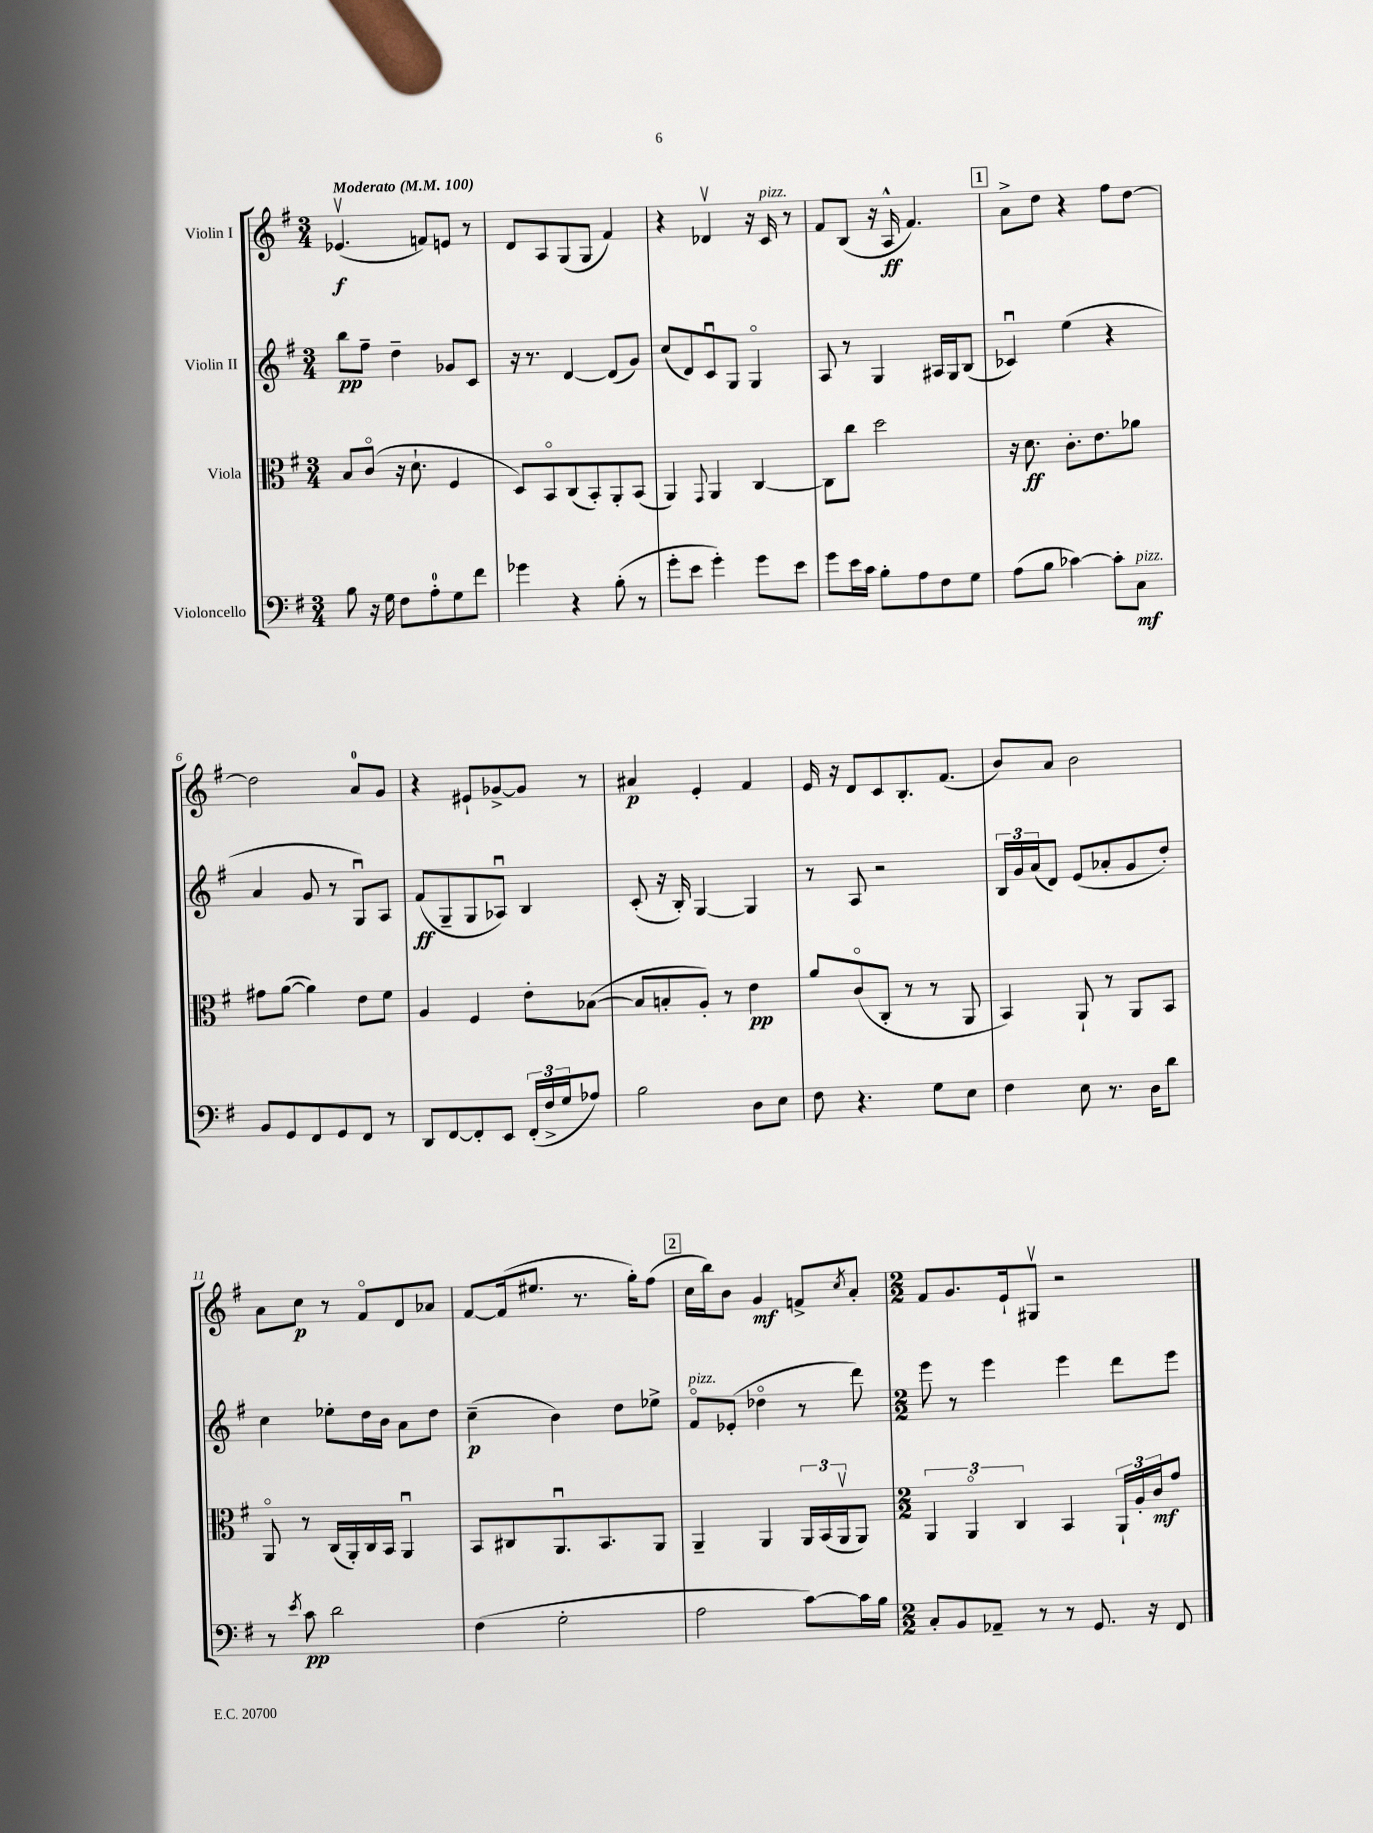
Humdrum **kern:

**kern	**kern	**kern	**kern
*staff4	*staff3	*staff2	*staff1
*clefF4	*clefC3	*clefG2	*clefG2
*k[f#]	*k[f#]	*k[f#]	*k[f#]
*M3/4	*M3/4	*M3/4	*M3/4
*MM100	*MM100	*MM100	*MM100
8B\	8B/L	8bb\L	(4.e-v/
16r	(8co/J	8ff#~\J	.
16G\	.	.	.
8F#\L	16r	4dd~\	.
.	8.d`\	.	.
8A'\	.	.	8f/L)
8G\	4F#/	8g-/L	8e/J
8f#\J	.	8c/J	8r
=	=	=	=
4g-\	8D/L)	16r	8d/L
.	.	8.r	.
.	8BBo/	.	8A/
4r	(8C/	[4d/	(8G/
.	8BB'/)	.	8G/J
(8B'\	8AA'/	(8d/]L	4f#/)
8r	(8BB/J	8g/J)	.
=	=	=	=
8g'\L	4AA/)	(8cc/L	4r
8e\J	.	8d/)	.
.	8qqGG/	.	.
4g'\)	4AA/	8cu/	4d-v/
.	.	8G/J	.
8g\L	[4C/	4Go/	16r
.	.	.	16c/
8e\J	.	.	8r
=	=	=	=
8g\L	8C\]L	8A/	8f#/L
16e\L	8cc\J	8r	(8B/J
16c\JJ	.	.	.
8B'\L	2dd\	4G/	16r
.	.	.	16A^^/
8A\	.	.	4.f#/)
8F#\	.	16A#/LL	.
.	.	16G/J	.
8G\J	.	(8B/J	.
=	=	=	=
(8A\L	16r	4c-u/)	8a^\L
.	8.d\	.	.
8B\J	.	.	8dd\J
[4c-\)	8.c'\L	(4ee\	4r
.	8.e\	.	.
8c-'\]L	.	4r	8ff#\L
8C\J	8a-\J	.	[8dd\J
=	=	=	=
8BB/L	8g#\L	4a/	2dd\]
8GG/	([8a\J	.	.
8FF#/	4a\])	8g/	.
8GG/	.	8r	.
8FF#/J	8e\L	8Gu/L)	8a/L
8r	8f#\J	8A/J	8g/J
=	=	=	=
8DD/L	4A/	(8f#/L	4r
[8FF#/	.	8G~/	.
8FF#'/]	4F#/	8G/	8e#`/L
8EE/J	.	8A-u/J)	[8g-^/
(24FF#'/LL	8e'\L	4B/	8g-/]J
24F#^/	.	.	.
24G/J	.	.	.
8A-/J)	([8B-\J	.	8r
=	=	=	=
2B\	8B-/]L	(8c'/	4a#/
.	8B'/	16r	.
.	.	16B'/)	.
.	8A'/J)	[4G/	4e'/
.	8r	.	.
8D\L	4e\	4G/]	4f#/
8E\J	.	.	.
=	=	=	=
8F#\	8a/L	8r	16e/
.	.	.	16r
4.r	(8co/	8A/	8d/L
.	8C'/J	2r	8c/
.	8r	.	8.B'/
8G\L	8r	.	.
.	.	.	(8.f#/J
8E\J	8AA/	.	.
=	=	=	=
4F#\	4BB/)	24B/LL	8b/L)
.	.	24g/	.
.	.	(24a/J	.
.	.	8d/J)	8a/J
8E\	8AA`/	(8e/L	2b\
8.r	8r	8a-'/	.
.	8AA/L	8g/	.
16D\LK	.	.	.
8d\J	8BB/J	8dd'/J)	.
=	=	=	=
8r	8AAo/	4cc\	8a\L
8qe/	.	.	.
8c\	8r	.	8cc\J
2d\	(16C/LL	8ee-'\L	8r
.	16AA'/)	.	.
.	16C/	16dd\L	8f#o/L
.	16BB/JJ	16b\JJ	.
.	4AAu/	8a\L	8d/
.	.	8dd\J	8a-/J
=	=	=	=
(4F#\	8BB/L	(4cc~\	[8f#/L
.	8C#/	.	(16f#/]k
.	.	.	8.ee#/J
2G'\	8.AAu/	4b\)	.
.	.	.	8.r
.	8.BB/	.	.
.	.	8dd\L	.
.	.	.	16gg'\LK)
.	8AA/J	8ee-^\J	(8ff#\J
=	=	=	=
2A\	4AA~/	8f#o/L	16cc\LL
.	.	.	16bb\J)
.	.	(8e-'/J	8b\J
.	4AA/	4dd-o\	4g/
[8c\L)	24AA/LL	8r	8f^/L
.	(24BB/	.	.
.	24AAv/J	.	.
.	.	.	8qcc/
16c\]L	8AA/J)	8ddd\)	8a'/J
16B\JJ	.	.	.
=	=	=	=
*M2/2	*M2/2	*M2/2	*M2/2
8C'/L	6AA/	8eee\	8f#/L
8BB/	.	8r	8.g/
.	6AAo/	.	.
8AA-~/J	.	4eee\	.
.	.	.	16e`/k
.	6C/	.	.
8r	.	.	8G#v/J
8r	4BB/	4eee\	2r
8.GG/	.	.	.
.	24AA`/LL	8ddd\L	.
.	24A'/	.	.
16r	.	.	.
.	24c/J	.	.
8FF#/	8g/J	8eee\J	.
==	==	==	==
*-	*-	*-	*-
